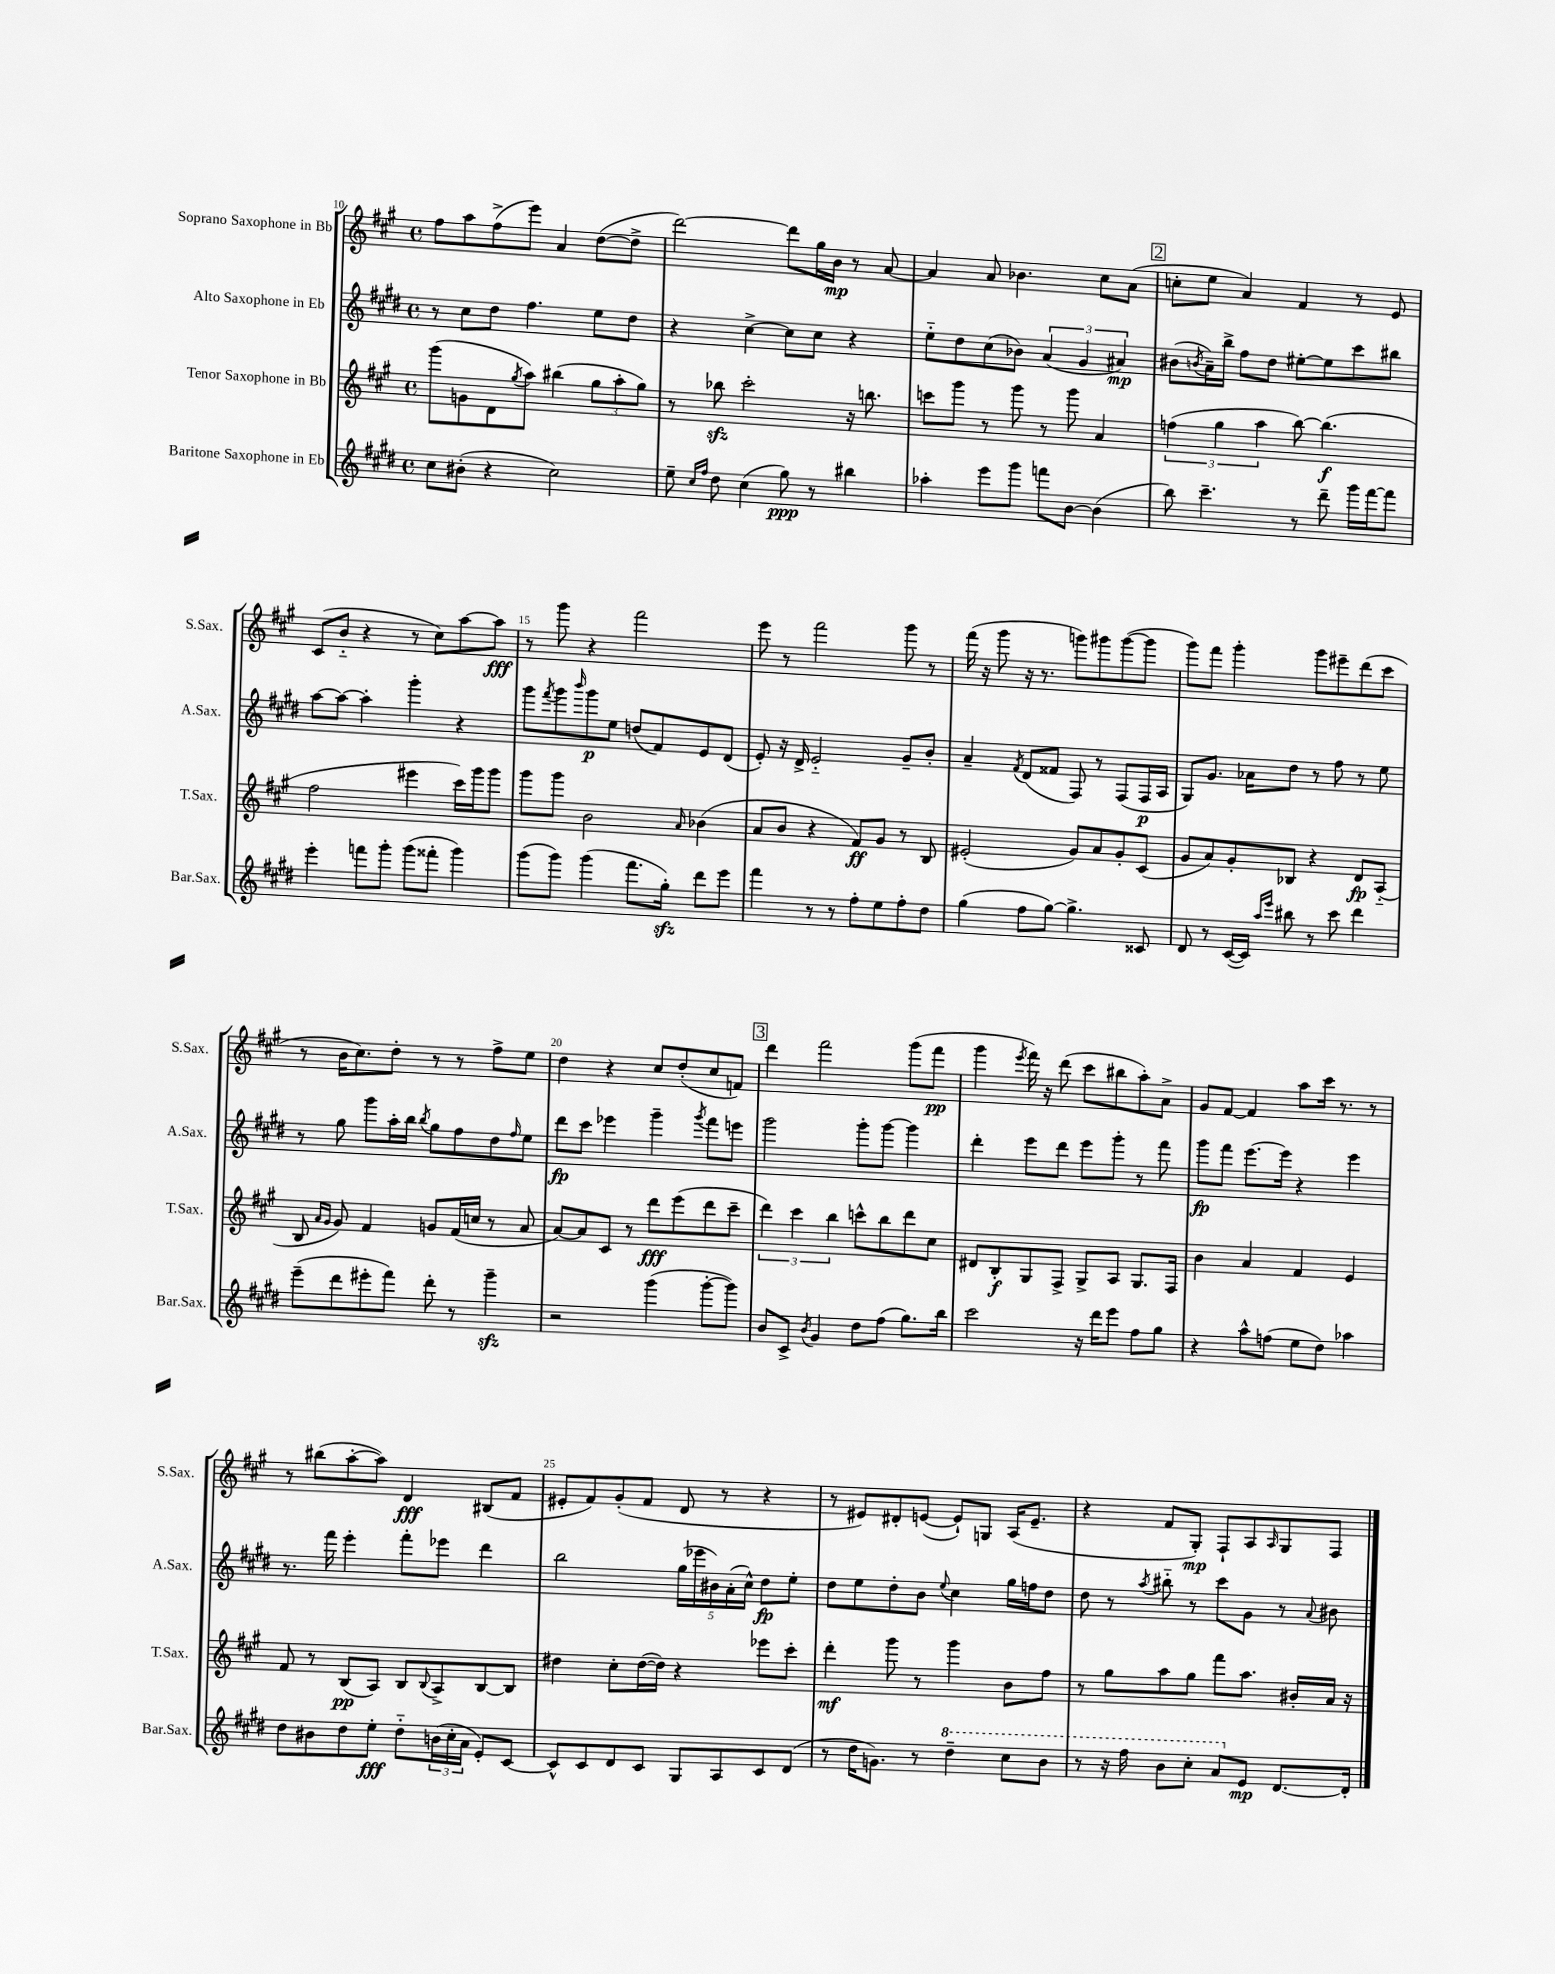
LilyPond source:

<<
\new StaffGroup <<
\new Staff = "s0" \with { instrumentName = "Soprano Saxophone in Bb" shortInstrumentName = "S.Sax." } {
    \clef treble \key a \major \defaultTimeSignature \time 4/4
    fis''8 a''8 fis''8->( e'''8) a'4 d''8~( d''8-> |
    d'''2~) d'''8 gis''16 b'16\mp r8 a'8~ |
    a'4 a'8 bes'4. cis''8 a'8( |
    \mark \markup { \box "2" } c''8-. e''8 a'4) fis'4 r8 e'8 |
    cis'8( b'8-_ r4 r8 cis''8) a''8~ a''8\fff |
    r8 gis'''8 r4 fis'''2 |
    e'''8 r8 fis'''2 gis'''8 r8 |
    fis'''16( r16 gis'''8 r16 r8. g'''8) gis'''8 gis'''8~( gis'''8 |
    gis'''8) fis'''8 gis'''4-. gis'''8 eis'''8-- d'''8( cis'''8 |
    r8 b'16 cis''8.) d''8-. r8 r8 fis''8-> e''8 |
    d''4 r4 cis''8 d''8-.( cis''8 f'8) |
    \mark \markup { \box "3" } d'''4 fis'''2 gis'''8( fis'''8\pp |
    gis'''4 \acciaccatura { e'''8 } fis'''16) r16 d'''8( cis'''8 bis''8 a''8-.) a'8-> |
    gis'8 fis'8~ fis'4 a''8 cis'''16 r8. r8 |
    r8 bis''8( a''8~-. a''8) d'4\fff bis8( fis'8 |
    eis'8-. fis'8) gis'8-.( fis'8 d'8 r8 r4 |
    r8 eis'8) dis'8-. e'8~( e'8-!) g8 a16( e'8.-- |
    r4 fis'8 gis8-.\mp) fis8-! a8 \grace { a16 } gis8 fis8 \bar "|." |
}
\new Staff = "s1" \with { instrumentName = "Alto Saxophone in Eb" shortInstrumentName = "A.Sax." } {
    \clef treble \key e \major \defaultTimeSignature \time 4/4
    r8 cis''8 dis''8 fis''4. e''8 dis''8 |
    r4 cis''4~-> cis''8 cis''8 r4 |
    e''8-_ dis''8 cis''8( bes'8) \tuplet 3/2 { a'4( gis'4 ais'4\mp) } |
    \mark \markup { \box "2" } bis'8( \acciaccatura { b'8 } a'16--) b''16-> fis''8 dis''8 eis''8~-. eis''8 cis'''8 bis''8 |
    a''8~ a''8~ a''4-. gis'''4-. r4 |
    gis'''8 \acciaccatura { fis'''8 } gis'''8 \grace { b'''16 } gis'''8\p e''8 d''8( fis'8) e'8 dis'8( |
    e'8-.) r16 dis'16-> e'2-_ gis'8-- b'8-. |
    a'4-- \acciaccatura { fis'8 } dis'8( fisis'8 fis8) r8 fis8( fis16\p a16 |
    gis8) gis'8. aes'16 dis''8 r8 fis''8 r8 e''8 |
    r8 gis''8 gis'''8 a''16-. b''16 \acciaccatura { b''8 } gis''8 fis''8 dis''8 \grace { fis''16 } e''8 |
    dis'''8\fp cis'''8 ees'''4 gis'''4-- \acciaccatura { gis'''8 } fis'''8 e'''8 |
    \mark \markup { \box "3" } gis'''2 gis'''8-. gis'''8~ gis'''4 |
    dis'''4-. e'''8 dis'''8 e'''8 gis'''8-. r8 fis'''8 |
    gis'''8\fp fis'''8 e'''8.~ e'''16 r4 e'''4 |
    r8. fis'''16 e'''4-. fis'''8-. ees'''8 dis'''4 |
    b''2 \tuplet 5/4 { gis''16( ees'''16 bis'16) a'16-.( cis''16-^) } dis''8\fp e''8-. |
    dis''8 e''8 dis''8-. b'8 \appoggiatura { e''8 } cis''4 gis''16 f''16 dis''8 |
    dis''8 r8 \acciaccatura { a''8 } bis''8-_ r8 cis'''8 gis'8 r8 \appoggiatura { a'8 } bis'8 \bar "|." |
}
\new Staff = "s2" \with { instrumentName = "Tenor Saxophone in Bb" shortInstrumentName = "T.Sax." } {
    \clef treble \key a \major \defaultTimeSignature \time 4/4
    gis'''8( g'8 d'8 \acciaccatura { gis''8 } a''8) bis''4( \tuplet 3/2 { gis''8 a''8-. gis''8) } |
    r8 bes''8\sfz cis'''2-. r16 b''8. |
    c'''8 gis'''8 r8 gis'''8 r8 gis'''8 a'4 |
    \mark \markup { \box "2" } \tuplet 3/2 { f''4( gis''4 a''4 } b''8~) b''4.\f( |
    fis''2 eis'''4 cis'''16) gis'''16 gis'''8 |
    gis'''8 gis'''8 b'2 \grace { a'16 } bes'4( |
    a'8 b'8 r4 fis'8\ff) gis'8 r8 b8 |
    eis'2-.( gis'8) a'8 gis'8-. cis'8( |
    gis'8 a'8) gis'8-. bes8 r4 d'8\fp a8-_( |
    b8 \grace { a'16 gis'16 } gis'8) fis'4 g'8 fis'16( c''16 r8 a'8 |
    a'8~) a'8 cis'8 r8 d'''8\fff e'''8( d'''8 cis'''8-- |
    \mark \markup { \box "3" } \tuplet 3/2 { d'''4) cis'''4 b''4 } c'''8-^ b''8 d'''8 cis''8 |
    dis'8 b8-.\f gis8 fis8-> gis8-> a8 gis8. fis16 |
    b'4 a'4 fis'4 e'4 |
    fis'8 r8 b8\pp( a8) b8 \appoggiatura { b8 } a8-> b8~ b8 |
    dis''4 cis''8-. dis''16~( dis''16) r4 ees'''8 cis'''8-. |
    d'''4-.\mf gis'''8 r8 gis'''4 b'8 fis''8 |
    r8 gis''8 a''8 gis''8 fis'''8 a''8. bis'16-. a'16 r16 \bar "|." |
}
\new Staff = "s3" \with { instrumentName = "Baritone Saxophone in Eb" shortInstrumentName = "Bar.Sax." } {
    \clef treble \key e \major \defaultTimeSignature \time 4/4
    cis''8 bis'8-.( r4 cis''2) |
    e''8-- \grace { cis''16 fis''16 } dis''8 cis''4( gis''8\ppp) r8 bis''4 |
    aes''4-. e'''8 gis'''8 f'''8 b'8~ b'4( |
    \mark \markup { \box "2" } b''8) cis'''4.-- r8 dis'''8-- gis'''16 fis'''16~ fis'''8 |
    e'''4-. f'''8 gis'''8-. gis'''8( fisis'''8-. gis'''4) |
    gis'''8( gis'''8) gis'''4( fis'''8. gis''16-.\sfz) dis'''8 e'''8 |
    fis'''4 r8 r8 fis''8-. e''8 fis''8-. dis''8 |
    gis''4( fis''8 gis''8~) gis''4.-> cisis'8 |
    dis'8 r8 cis'16~( cis'16) \grace { a''16 e'''16 } bis''8 r8 cis'''8 dis'''4 |
    e'''8--( dis'''8 eis'''8-. fis'''8) dis'''8-. r8 gis'''4--\sfz |
    r2 gis'''4( gis'''8~-. gis'''8) |
    \mark \markup { \box "3" } b'8 cis'8-> \acciaccatura { b'8 } gis'4 dis''8 fis''8( gis''8.) b''16 |
    cis'''2 r16 dis'''16 e'''8 fis''8 gis''8 |
    r4 a''8-^ f''8( e''8 dis''8) aes''4 |
    dis''8 bis'8 dis''8 e''8-.\fff dis''8-_ \tuplet 3/2 { b'16( cis''16-. a'16 } e'8-.) cis'8~ |
    cis'8-^ cis'8 dis'8 cis'8 gis8 a8 cis'8 dis'8( |
    r8 dis''16 g'8.) r8 \ottava #1 dis'''4-- cis'''8 b''8 |
    r8 r16 fis'''16 b''8 cis'''8-. a''8 \ottava #0 e'8\mp dis'8.~ dis'16-. \bar "|." |
}
>>
>>
\layout { \context { \Score currentBarNumber = #10 \override BarNumber.break-visibility = ##(#f #t #t) barNumberVisibility = #(every-nth-bar-number-visible 5) } }
